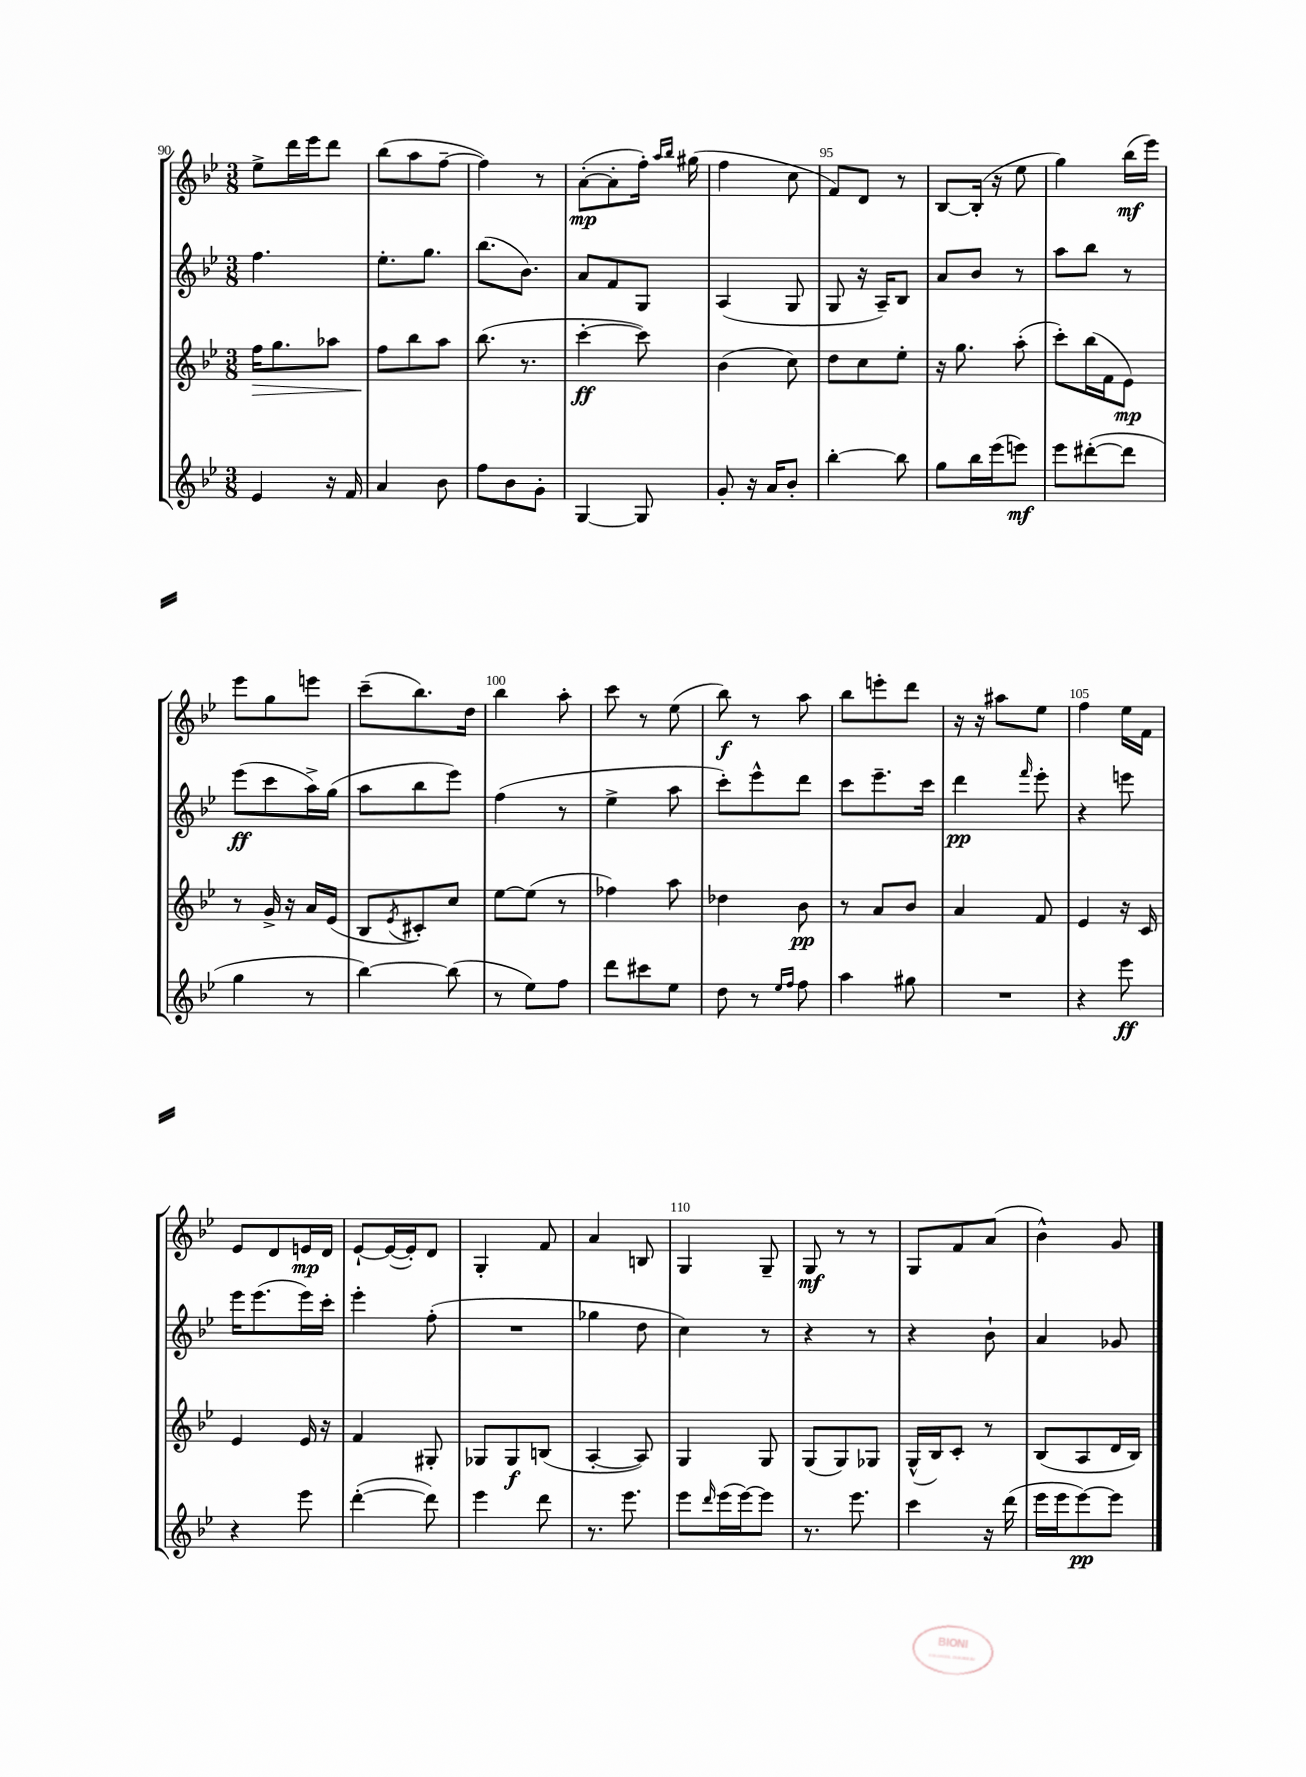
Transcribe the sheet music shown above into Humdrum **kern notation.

**kern	**kern	**kern	**kern
*staff4	*staff3	*staff2	*staff1
*clefG2	*clefG2	*clefG2	*clefG2
*k[b-e-]	*k[b-e-]	*k[b-e-]	*k[b-e-]
*M3/8	*M3/8	*M3/8	*M3/8
4e-/	16ff\LK	4.ff\	8ee-^\L
.	8.gg\	.	.
.	.	.	16ddd\L
.	.	.	16eee-\J
16r	8aa-\J	.	8ddd\J
16f/	.	.	.
=	=	=	=
4a/	8ff\L	8.ee-'\L	(8bb-\L
.	8bb-\	.	8aa\
.	.	8.gg\J	.
8b-\	8aa\J	.	[8ff~\J
=	=	=	=
8ff\L	(8.bb-\	(8.bb-\L	4ff\])
8b-\	.	.	.
.	8.r	8.b-\J)	.
8g'\J	.	.	8r
=	=	=	=
[4G/	[4ccc'\	8a/L	([8a'\L
.	.	8f/	8a'\]
8G/]	8ccc\])	8G/J	16ff'\Jk)
.	.	.	16qqaa/LL
.	.	.	16qqbb-/JJ
.	.	.	(16gg#\
=	=	=	=
8g'/	(4b-\	(4A/	4ff\
16r	.	.	.
16a/LK	.	.	.
8b-'/J	8cc\)	8G/	8cc\
=	=	=	=
[4bb-'\	8dd\L	8G/	8f/L)
.	8cc\	16r	8d/J
.	.	16A~/LK)	.
8bb-\]	8ee-'\J	8B-/J	8r
=	=	=	=
8gg\L	16r	8a/L	[8B-/L
.	8.gg\	.	.
16bb-\L	.	8b-/J	(16B-'/]Jk
(16eee-\J	.	.	16r
8eee\J)	(8aa'\	8r	8ee-\
=	=	=	=
8eee-\L	8ccc'\L)	8aa\L	4gg\)
([8ddd#'\	(16bb-\L	8bb-\J	.
.	16f\J	.	.
8ddd#\]J	8e-\J)	8r	(16bb-\LL
.	.	.	16eee-\JJ)
=	=	=	=
4gg\	8r	(8eee-\L	8eee-\L
.	16g^/	8ccc\	8gg\
.	16r	.	.
8r	16a/LL	16aa^\L)	8eee\J
.	(16e-/JJ	(16gg\JJ	.
=	=	=	=
[4bb-\)	8B-/L	8aa\L	(8ccc~\L
.	8qe-/	.	.
.	8c#'/)	8bb-\	8.bb-\)
(8bb-\]	8cc/J	8eee-\J)	.
.	.	.	16dd\Jk
=	=	=	=
8r	[8ee-\L	(4ff\	4bb-\
8ee-\L)	(8ee-\]J	.	.
8ff\J	8r	8r	8aa'\
=	=	=	=
8ddd\L	4ff-\)	4ee-^\	8ccc\
8ccc#\	.	.	8r
8ee-\J	8aa\	8aa\	(8ee-\
=	=	=	=
8dd\	4dd-\	8ccc'\L)	8bb-\)
8r	.	8eee-^^\	8r
16qqee-/LL	.	.	.
16qqff/JJ	.	.	.
8ff\	8b-\	8ddd\J	8aa\
=	=	=	=
4aa\	8r	8ccc\L	8bb-\L
.	8a/L	8.eee-~\	8eee'\
8gg#\	8b-/J	.	8ddd\J
.	.	16ccc\Jk	.
=	=	=	=
4.r	4a/	4ddd\	16r
.	.	.	16r
.	.	.	8aa#\L
.	.	16qqfff/	.
.	8f/	8eee-'\	8ee-\J
=	=	=	=
4r	4e-/	4r	4ff\
8eee-\	16r	8eee\	16ee-\LL
.	16c/	.	16f\JJ
=	=	=	=
4r	4e-/	16eee-\LK	8e-/L
.	.	(8.eee-\	.
.	.	.	8d/
8eee-\	16e-/	16eee-\L)	16e/L
.	16r	16ccc'\JJ	16d/JJ
=	=	=	=
([4ddd'\	4f/	4eee-'\	[8e-`/L
.	.	.	(16e-/_L
.	.	.	16e-'/]J)
8ddd\])	8G#'/	(8ff'\	8d/J
=	=	=	=
4eee-\	8G-/L	4.r	4G'/
.	8G-/	.	.
8ddd\	(8B/J	.	8f/
=	=	=	=
8.r	[4A'/	4gg-\	4a/
8.eee-\	.	.	.
.	8A/])	8dd\	8B/
=	=	=	=
8eee-\L	4G/	4cc\)	4G/
16qqddd/	.	.	.
(16eee-\L	.	.	.
[16eee-\J)	.	.	.
8eee-\]J	8G/	8r	8G~/
=	=	=	=
8.r	(8G/L	4r	8G/
.	8G/)	.	8r
8.eee-\	.	.	.
.	8G-/J	8r	8r
=	=	=	=
4ccc\	(16G^^/LL	4r	8G/L
.	16B-/J)	.	.
.	8c'/J	.	8f/
16r	8r	8b-`\	(8a/J
(16ddd\	.	.	.
=	=	=	=
16eee-\LL	(8B-/L	4a/	4b-^^\)
16eee-\J	.	.	.
[8eee-\)	8A/	.	.
8eee-\]J	16d/L	8g-/	8g/
.	16B-/JJ)	.	.
==	==	==	==
*-	*-	*-	*-
